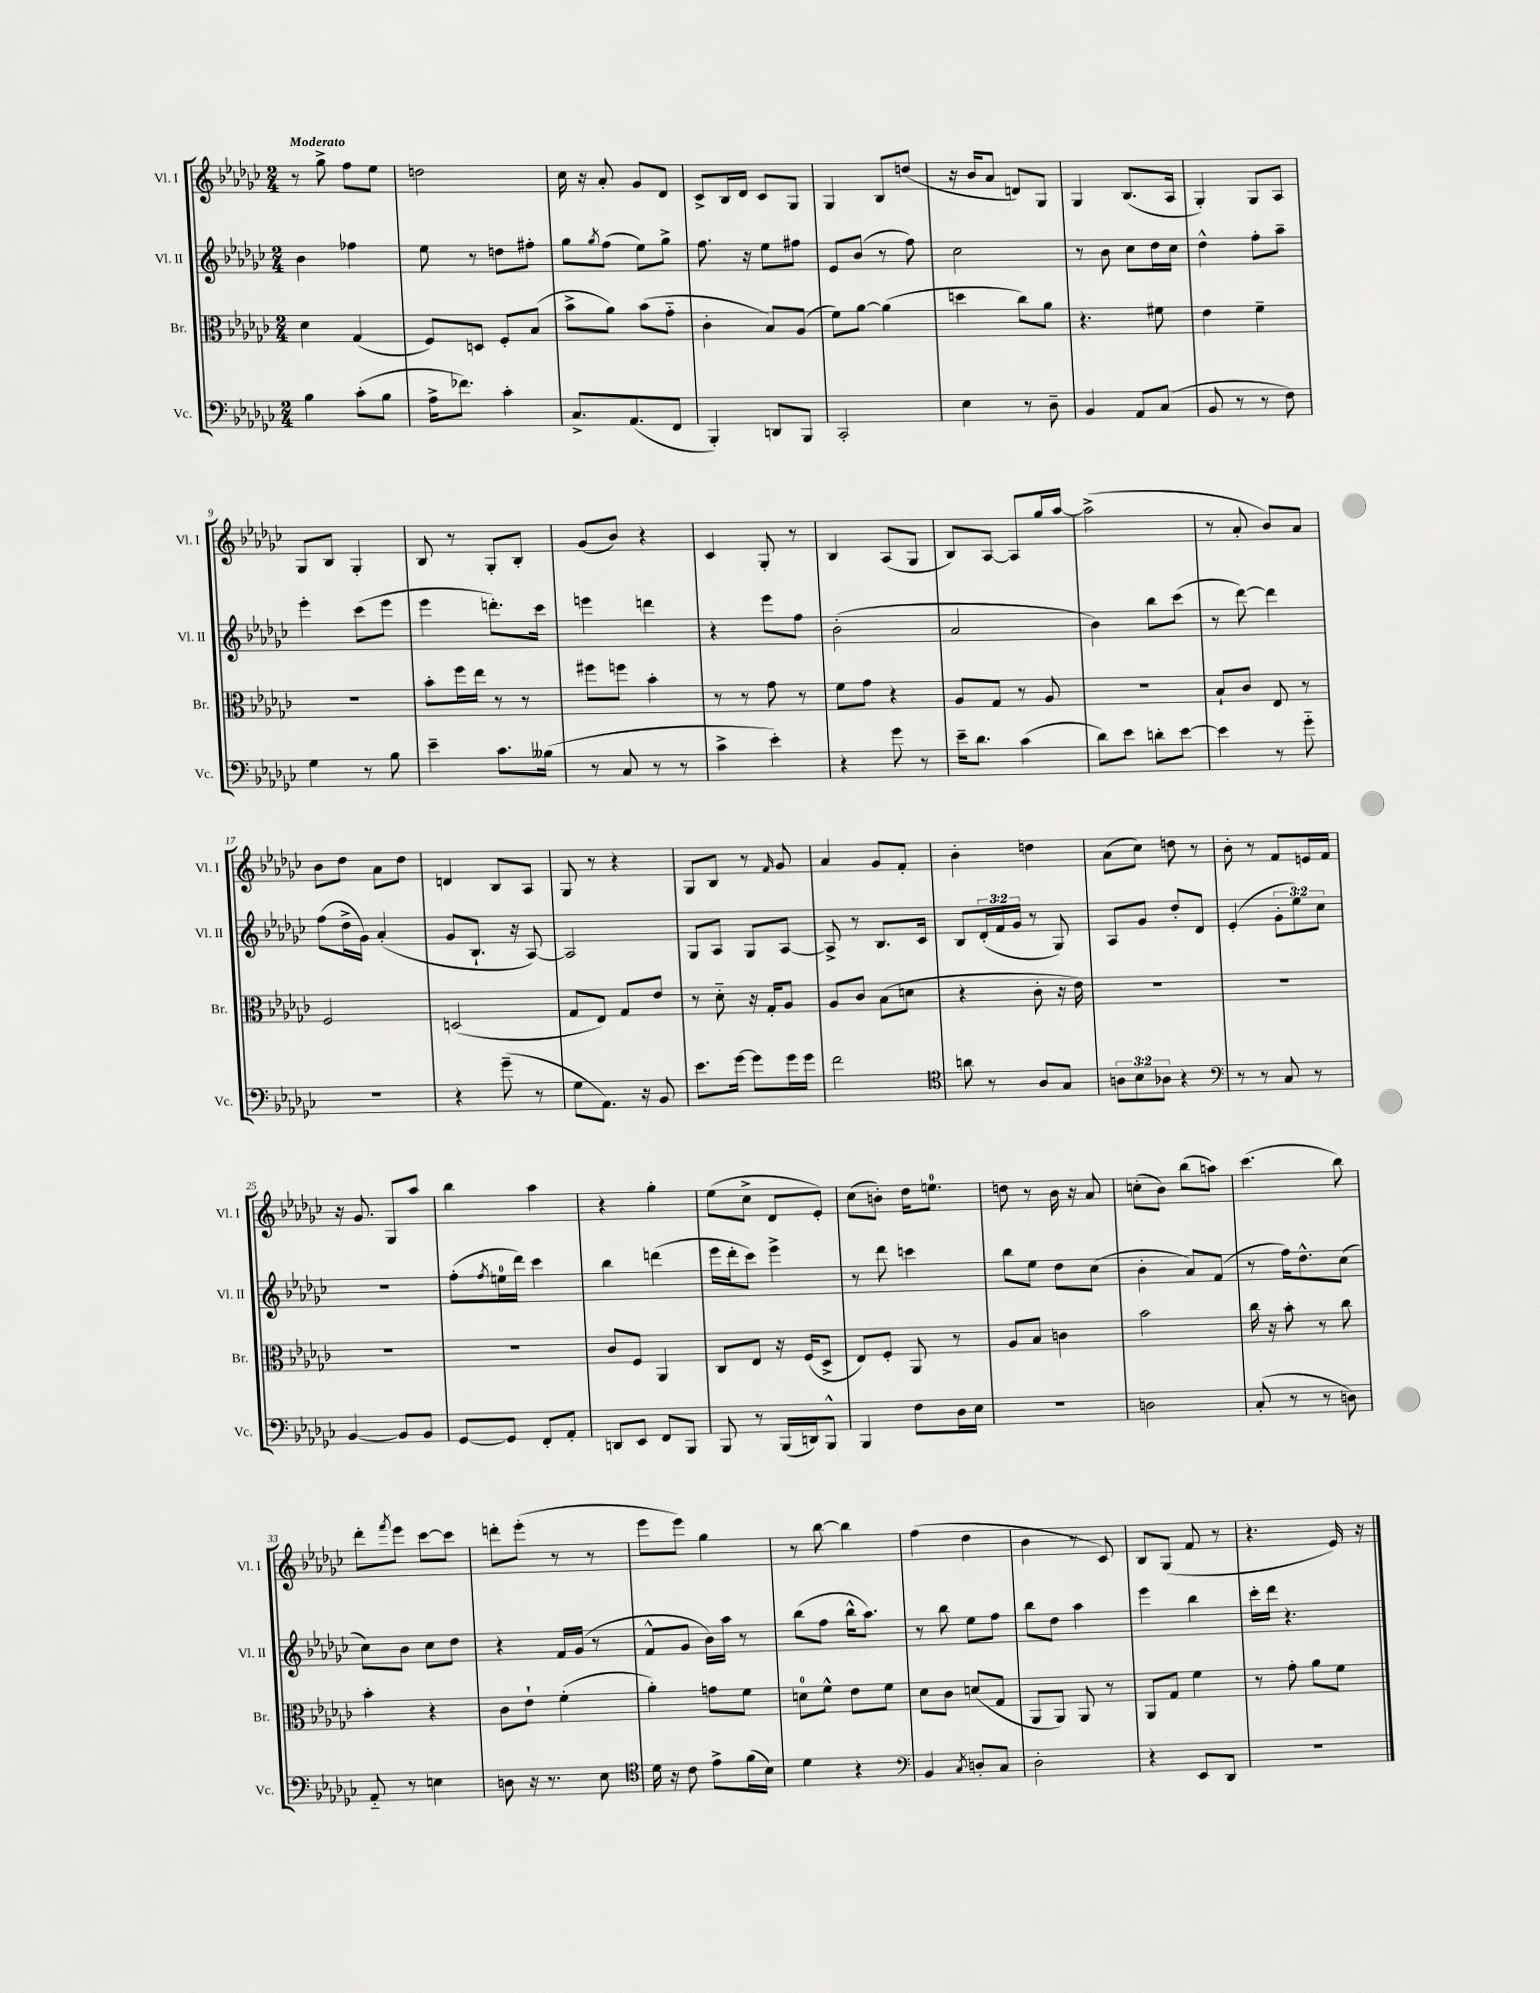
<<
\new StaffGroup <<
\new Staff = "s0" \with { instrumentName = "Vl. I" shortInstrumentName = "Vl. I" } {
    \clef treble \key ges \major \numericTimeSignature \time 2/4 \tempo "Moderato"
    r8 ges''8-> f''8 ees''8 |
    d''2 |
    ces''16 r16 aes'8-. ges'8 des'8 |
    ces'8-> bes16 des'16 ces'8 ges8 |
    ges4 bes8 d''8( |
    r16 bes'16 aes'8 d'8) ges8 |
    ges4 bes8.( aes16 |
    ges4-.) ges8 aes8 |
    ges8 bes8 ges4-. |
    bes8 r8 ges8-. bes8-. |
    ges'8( bes'8) r4 |
    ces'4 ges8-. r8 |
    bes4 aes8( ges8 |
    bes8) aes8~ aes8 ges''16 aes''16~ |
    aes''2->( |
    r8 aes'8-. bes'8) aes'8 |
    bes'8 des''8 aes'8 des''8 |
    d'4 bes8 aes8 |
    ges8 r8 r4 |
    ges8 bes8 r8 \grace { f'16 } ges'8 |
    aes'4 ges'8 f'8-. |
    bes'4-. d''4 |
    aes'8( ces''8) d''8 r8 |
    bes'8-. r8 f'8 e'16 f'16 |
    r16 ges'8. ges8 aes''8 |
    bes''4 aes''4 |
    r4 ges''4-. |
    ees''8( ces''8-> des'8 ees'8-.) |
    ces''8( b'8-.) des''16 e''8.-0 |
    d''8 r8 bes'16 r16 aes'8 |
    c''8-.( bes'8) bes''8( a''8) |
    ces'''4.( bes''8) |
    des'''8-. \acciaccatura { f'''8 } ees'''8 ces'''8~ ces'''8 |
    d'''8-. ees'''8-.( r8 r8 |
    ees'''8 ees'''8) ges''4 |
    r8 bes''8~ bes''4 |
    f''4( des''4 |
    bes'4 r8 ces'8) |
    bes8 ges8( f'8 r8 |
    r4. ees'16) r16 \bar "|." |
}
\new Staff = "s1" \with { instrumentName = "Vl. II" shortInstrumentName = "Vl. II" } {
    \clef treble \key ges \major \numericTimeSignature \time 2/4 \override Staff.TupletNumber.text = #tuplet-number::calc-fraction-text
    bes'4 fes''4 |
    ees''8 r8 d''8 fis''8-. |
    ges''8 \acciaccatura { ges''8 } f''8( ees''8) ges''8-> |
    f''8. r16 ees''8 fis''8 |
    ees'8 bes'8( r8 f''8) |
    ces''2 |
    r8 bes'8 ces''8 des''16 ces''16 |
    des''4-^ f''8-. aes''8-- |
    ees'''4-. ces'''8( ees'''8 |
    ees'''4 d'''8.-.) ces'''16 |
    e'''4 d'''4 |
    r4 ees'''8 f''8 |
    bes'2-.( |
    aes'2 |
    bes'4) bes''8 ces'''8( |
    r8 des'''8~) des'''4 |
    f''8( des''16-> ges'16) aes'4-.( |
    ges'8 bes8.-! r16 aes8~) |
    aes2 |
    ges8 aes8 ges8 aes8~ |
    aes8-> r8 bes8. ces'16 |
    bes8 \tuplet 3/2 { des'16-.( f'16 ges'16 } r8 ges8) |
    aes8 ges'8 des''8-. des'8 |
    ees'4-.( \tuplet 3/2 { ges'8-. ees''8) ces''8 } |
    R2 |
    f''8-.( \acciaccatura { f''8 } e''16-0 des'''16) ces'''4 |
    bes''4 d'''4( |
    ees'''16 des'''16-. ces'''8) ees'''4-> |
    r8 des'''8 c'''4 |
    bes''8 ees''8 des''8 ces''8( |
    bes'4-. aes'8) f'8( |
    r8 f''16) des''8.-^ ces''8( |
    ces''8) bes'8 ces''8 des''8 |
    r4 f'16 ges'16( r8 |
    f'8-^ ges'8 bes'16) aes''16 r8 |
    bes''8( f''8 bes''16-^ aes''8.) |
    r8 bes''8 ees''8 f''8 |
    bes''8 des''8 aes''4 |
    ees'''4 bes''4 |
    ces'''16-. des'''16 r4. \bar "|." |
}
\new Staff = "s2" \with { instrumentName = "Br." shortInstrumentName = "Br." } {
    \clef alto \key ges \major \numericTimeSignature \time 2/4
    des'4 ges4( |
    f8) d8 f8-. bes8( |
    bes'8-> aes'8) bes'8( ges'8-_ |
    ces'4-. bes8) aes8( |
    f'8) aes'8~ aes'4( |
    d''4 ces''8) aes'8 |
    r4. fis'8 |
    ees'4 f'4-- |
    R2 |
    bes'8-. f''16 ees''16 r8 r8 |
    fis''8 f''8 bes'4-. |
    r8 r8 ges'8 r8 |
    f'8 ges'8 r4 |
    aes8 ges8 r8 aes8 |
    R2 |
    bes8-! ces'8 ees8 r8 |
    f2 |
    d2( |
    ges8 ees8) ges8 ees'8 |
    r8 des'8-_ r16 ges16-. aes8 |
    aes8 ces'8 bes8( d'8 |
    r4 ces'8-. r16 ees'16) |
    R2 |
    R2 |
    R2 |
    R2 |
    ces'8 f8 aes,4 |
    ces8 ees8 r16 f16( des8-> |
    ees8) f8-. aes,8 r8 |
    aes8 bes8 c'4 |
    bes'2 |
    ces''16 r16 bes'8-. r8 ces''8 |
    bes'4-. r4 |
    ces'8 ees'8-! f'4-.( |
    aes'4-.) g'8 f'8 |
    d'8-0 f'8-^ ees'8 f'8 |
    des'8 ces'8 d'8( ges8 |
    aes,8 aes,8) aes,8 r8 |
    aes,8 ges8 f'4 |
    r8 ges'8-. aes'8 f'8 \bar "|." |
}
\new Staff = "s3" \with { instrumentName = "Vc." shortInstrumentName = "Vc." } {
    \clef bass \key ges \major \numericTimeSignature \time 2/4 \override Staff.TupletNumber.text = #tuplet-number::calc-fraction-text
    bes4 ces'8-.( bes8 |
    aes16-> fes'8.) ces'4-. |
    ces8.-> aes,8.( f,8 |
    bes,,4-.) d,8 bes,,8 |
    ces,2-. |
    ees4 r8 des8-- |
    bes,4 aes,8 ces8( |
    bes,8 r8 r8 f8) |
    ges4 r8 bes8 |
    ees'4-- ces'8. beses16( |
    r8 ces8 r8 r8 |
    ces'4-> ees'4-.) |
    r4 ges'8 r8 |
    ees'16-- des'8. ces'4( |
    des'8) ees'8 d'8-. ees'8~ |
    ees'4 r8 ges'8-_ |
    R2 |
    r4 ges'8--( r8 |
    ges8 aes,8.) r16 bes,8 |
    ees'8. ges'16~ ges'8 ges'16 ges'16 |
    f'2 |
    \clef tenor a'8 r8 aes8 ges8 |
    \tuplet 3/2 { a8 bes8 aes8 } r4 |
    \clef bass r8 r8 ces8 r8 |
    bes,4~ bes,8 bes,8 |
    ges,8~ ges,8 f,8-. aes,8-. |
    d,8 ees,8 f,8 bes,,8 |
    bes,,8 r8 bes,,16( d,16) bes,,8-^ |
    bes,,4 f8 des16 ees16 |
    r2 |
    d2 |
    ces8-.( r8 r8 d8) |
    aes,8-_ r8 e4 |
    d8 r16 r8. ees8 |
    \clef tenor des'16 r16 ces'8 ees'8-> f'16( bes16) |
    des'4 r4 |
    \clef bass bes,4 \acciaccatura { ces8 } d8-. ces8 |
    des2-. |
    r4 ees,8 des,8 |
    R2 \bar "|." |
}
>>
>>
